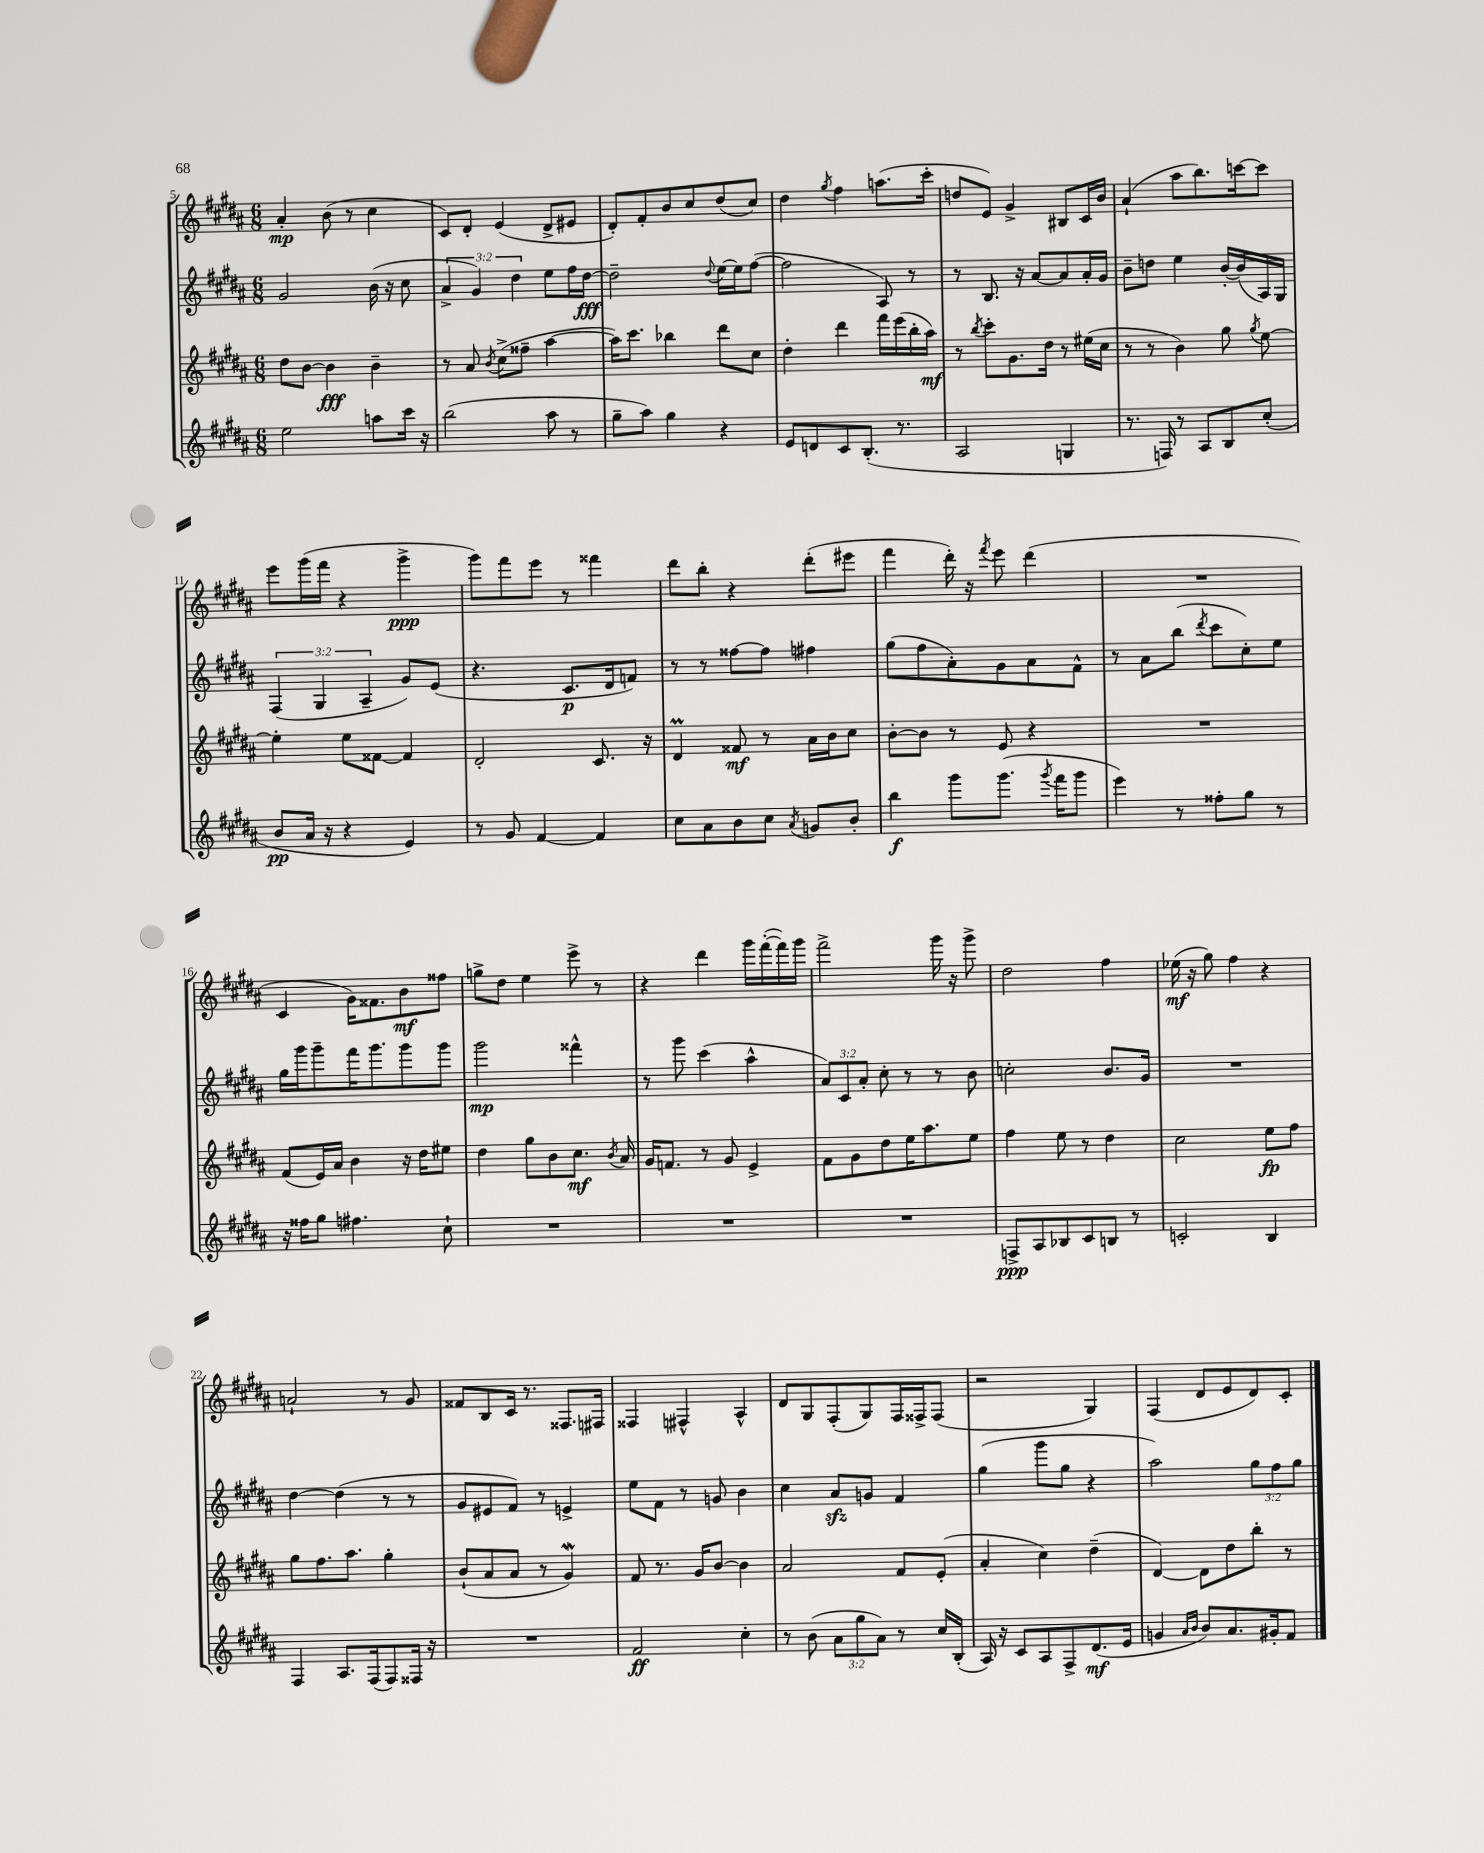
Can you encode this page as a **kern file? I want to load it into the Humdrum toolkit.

**kern	**dynam	**kern	**dynam	**kern	**dynam	**kern	**dynam
*part4	*part4	*part3	*part3	*part2	*part2	*part1	*part1
*staff4	*staff4	*staff3	*staff3	*staff2	*staff2	*staff1	*staff1
*clefG2	*	*clefG2	*	*clefG2	*	*clefG2	*
*k[f#c#g#d#a#]	*	*k[f#c#g#d#a#]	*	*k[f#c#g#d#a#]	*	*k[f#c#g#d#a#]	*
*M6/8	*	*M6/8	*	*M6/8	*	*M6/8	*
=5	=5	=5	=5	=5	=5	=5	=5
2ee\	.	8dd#\L	.	2g#/	.	4a#'/	mp
.	.	[8b\J	.	.	.	.	.
.	.	4b\]	fff	.	.	(8b\	.
.	.	.	.	.	.	8r	.
8aan\L	.	4b~\	.	(16b\	.	4cc#\	.
.	.	.	.	16r	.	.	.
16ccc#\Jk	.	.	.	8cc#\	.	.	.
16r	.	.	.	.	.	.	.
=6	=6	=6	=6	=6	=6	=6	=6
(2bb\	.	8r	.	6a#^/	.	8c#/L)	.
.	.	8a#/	.	.	.	8d#'/J	.
.	.	.	.	6g#/)	.	.	.
.	.	8qb/	.	.	.	.	.
.	.	(8cc#^\L	.	.	.	(4e/	.
.	.	.	.	6dd#\	.	.	.
.	.	8ff##X~\J	.	.	.	.	.
8aa#\	.	[4aa#\	.	8ee\L	.	8d#^/L	.
8r	.	.	.	16ff#\L	.	8e#X/J	.
.	.	.	.	[16dd#\JJ	fff	.	.
=7	=7	=7	=7	=7	=7	=7	=7
8gg#~\L	.	16aa#\KL])	.	2dd#~\]	.	8d#'/L)	.
.	.	8.ccc#\J	.	.	.	.	.
8aa#\J)	.	.	.	.	.	8f#'/	.
4gg#\	.	4bb-X\	.	.	.	8b/	.
.	.	.	.	.	.	8cc#/	.
.	.	.	.	8qqdd#/	.	.	.
4r	.	8ddd#\L	.	[16ee\LL	.	(8dd#/	.
.	.	.	.	16ee\J]	.	.	.
.	.	8cc#\J	.	([8ff#\J	.	8cc#/J)	.
=8	=8	=8	=8	=8	=8	=8	=8
8e/L	.	4dd#'\	.	2ff#\]	.	4dd#\	.
8dn/	.	.	.	.	.	.	.
.	.	.	.	.	.	8qgg#/	.
8c#/	.	4ddd#\	.	.	.	4ff#\	.
(8.B'/J	.	.	.	.	.	.	.
.	.	16fff#\LL	.	8A#/)	.	(8.aan\L	.
8.r	.	(16eee\	.	.	.	.	.
.	.	16bb'\	.	8r	.	.	.
.	.	16aa#\JJ)	mf	.	.	16ccc#'\Jk	.
=9	=9	=9	=9	=9	=9	=9	=9
2A#/	.	8r	.	8r	.	8ddn/L	.
.	.	8qbb/	.	.	.	.	.
.	.	8ccc#'\L	.	8.B/	.	8e/J)	.
.	.	8.g#\	.	.	.	4g#^/	.
.	.	.	.	16r	.	.	.
.	.	.	.	[8a#/L	.	.	.
.	.	16dd#\Jk	.	.	.	.	.
4Gn/	.	8r	.	8a#/]	.	8B#X/L	.
.	.	(16ee#X\LL	.	16a#'/L	.	16c#/L	.
.	.	16cc#\JJ	.	16g#/JJ	.	16b/JJ	.
=10	=10	=10	=10	=10	=10	=10	=10
8.r	.	8r	.	8b~\L	.	(4a#`/	.
.	.	8r	.	8ddn\J	.	.	.
16Fn/)	.	.	.	.	.	.	.
8r	.	4b\)	.	4ee\	.	8aa#\L	.
8A#/L	.	.	.	.	.	8.bb\)	.
8B/	.	8gg#\	.	[16b'/LL	.	.	.
.	.	.	.	(16b/]	.	[16cccn\k	.
.	.	8qgg#/	.	.	.	.	.
(8cc#'/J	.	[8ee\	.	16A#/)	.	8ccc\J]	.
.	.	.	.	16G#/JJ	.	.	.
!!LO:LB:g=z
=11	=11	=11	=11	=11	=11	=11	=11
8b/L	pp	4ee'\]	.	(6F#/	.	8eee\L	.
16a#/Jk	.	.	.	.	.	(16ggg#\L	.
.	.	.	.	6G#/	.	.	.
16r	.	.	.	.	.	16fff#\JJ	.
4r	.	8ee\L	.	.	.	4r	.
.	.	.	.	6A#~/	.	.	.
.	.	[8f##X\J	.	.	.	.	.
4e/)	.	4f##/]	.	8g#/L)	.	4ggg#^\	ppp
.	.	.	.	(8e/J	.	.	.
=12	=12	=12	=12	=12	=12	=12	=12
8r	.	2d#'/	.	4.r	.	8ggg#\L)	.
8g#/	.	.	.	.	.	8fff#\	.
[4f#/	.	.	.	.	.	8eee\J	.
.	.	.	.	8.c#/L	p	8r	.
4f#/]	.	8.c#/	.	.	.	4fff##X\	.
.	.	.	.	16d#/k	.	.	.
.	.	.	.	8fn/J)	.	.	.
.	.	16r	.	.	.	.	.
=13	=13	=13	=13	=13	=13	=13	=13
8cc#\L	.	4d#m/	.	8r	.	8ddd#\L	.
8a#\	.	.	.	8r	.	8bb'\J	.
8b\	.	8f##X/	mf	[8ff##X\L	.	4r	.
8cc#\J	.	8r	.	8ff##\J]	.	.	.
8qa#/	.	.	.	.	.	.	.
8gn/L	.	16a#\LL	.	4ff#X\	.	(8ddd#'\L	.
.	.	16b\J	.	.	.	.	.
8b'/J	.	8cc#\J	.	.	.	8eee#X\J	.
=14	=14	=14	=14	=14	=14	=14	=14
4bb\	f	[8b'\L	.	(8gg#\L	.	4fff#\	.
.	.	8b\J]	.	8ff#\	.	.	.
8ggg#\L	.	8r	.	8a#'\)	.	16ddd#'\)	.
.	.	.	.	.	.	16r	.
.	.	.	.	.	.	8qfff#/	.
(8.ggg#\J	.	8e/	.	8g#\	.	8eee\	.
.	.	4r	.	8a#\	.	(4ddd#\	.
8qggg#/	.	.	.	.	.	.	.
16fff#\KL	.	.	.	.	.	.	.
8ggg#\J	.	.	.	8f#^^\J	.	.	.
=15	=15	=15	=15	=15	=15	=15	=15
4eee\)	.	2.r	.	8r	.	2.r	.
.	.	.	.	8a#\L	.	.	.
8r	.	.	.	(8bb\J	.	.	.
.	.	.	.	8qddd#/	.	.	.
8ff##X'\L	.	.	.	8ccc#\L	.	.	.
8gg#\J	.	.	.	8cc#'\)	.	.	.
8r	.	.	.	8ee\J	.	.	.
!!LO:LB:g=z
=16	=16	=16	=16	=16	=16	=16	=16
16r	.	(8f#/L	.	16gg#\LL	.	4c#/	.
16ff##X\KL	.	.	.	16ggg#\J	.	.	.
8gg#\J	.	16e/L)	.	8ggg#~\	.	.	.
.	.	16a#/JJ	.	.	.	.	.
4.ff#X\	.	4b\	.	16fff#\K	.	16g#\KL)	.
.	.	.	.	8.ggg#\	.	8.f##X\	.
.	.	16r	.	8ggg#\	.	8b\	mf
.	.	16dd#\KL	.	.	.	.	.
8cc#`\	.	8ee#X\J	.	8ggg#\J	.	8ff##X\J	.
=17	=17	=17	=17	=17	=17	=17	=17
2.r	.	4dd#\	.	2ggg#\	mp	8ggn^\L	.
.	.	.	.	.	.	8dd#\J	.
.	.	8gg#\L	.	.	.	4ee\	.
.	.	8b\	.	.	.	.	.
.	.	8.cc#\J	mf	4fff##X^^\	.	8eee^\	.
.	.	.	.	.	.	8r	.
.	.	8qb/	.	.	.	.	.
.	.	16a#/	.	.	.	.	.
=18	=18	=18	=18	=18	=18	=18	=18
2.r	.	16g#/KL	.	8r	.	4r	.
.	.	8.fn/J	.	.	.	.	.
.	.	.	.	8ggg#\	.	.	.
.	.	8r	.	(4ccc#\	.	4ddd#\	.
.	.	8g#/	.	.	.	.	.
.	.	4e^/	.	4aa#^^\	.	16ggg#\LL	.
.	.	.	.	.	.	([16fff#'\	.
.	.	.	.	.	.	16fff#\])	.
.	.	.	.	.	.	16ggg#\JJ	.
=19	=19	=19	=19	=19	=19	=19	=19
2.r	.	8f#\L	.	12a#/L)	.	2fff#^\	.
.	.	.	.	12c#/	.	.	.
.	.	8g#\	.	.	.	.	.
.	.	.	.	12a#'/J	.	.	.
.	.	8dd#\	.	8cc#'\	.	.	.
.	.	16ee\K	.	8r	.	.	.
.	.	8.aa#\	.	.	.	.	.
.	.	.	.	8r	.	16ggg#\	.
.	.	.	.	.	.	16r	.
.	.	8ee\J	.	8b\	.	8ggg#^\	.
=20	=20	=20	=20	=20	=20	=20	=20
8Fn^/L	ppp	4ff#\	.	2ccn'\	.	2dd#\	.
8A#/	.	.	.	.	.	.	.
8B-X/	.	8ee\	.	.	.	.	.
8c#/	.	8r	.	.	.	.	.
8Bn/J	.	4dd#\	.	8.b/L	.	4ff#\	.
8r	.	.	.	.	.	.	.
.	.	.	.	16g#/Jk	.	.	.
=21	=21	=21	=21	=21	=21	=21	=21
2cn'/	.	2cc#\	.	2.r	.	(16ee-X\	mf
.	.	.	.	.	.	16r	.
.	.	.	.	.	.	8gg#\)	.
.	.	.	.	.	.	4ff#\	.
4B/	.	8ee\L	fp	.	.	4r	.
.	.	8ff#\J	.	.	.	.	.
!!LO:LB:g=z
=22	=22	=22	=22	=22	=22	=22	=22
4F#/	.	8gg#\L	.	[4dd#\	.	2an`/	.
.	.	8.ff#\	.	.	.	.	.
8.A#/L	.	.	.	(4dd#\]	.	.	.
.	.	8.aa#\J	.	.	.	.	.
(16F#/k	.	.	.	.	.	.	.
8F#/)	.	4gg#'\	.	8r	.	8r	.
16F##X/Jk	.	.	.	8r	.	8g#/	.
16r	.	.	.	.	.	.	.
=23	=23	=23	=23	=23	=23	=23	=23
2.r	.	(8b`/L	.	8g#/L	.	8f##X/L	.
.	.	8a#/	.	8e#X/	.	8B/	.
.	.	8a#/J	.	8f#/J)	.	16c#/Jk	.
.	.	.	.	.	.	8.r	.
.	.	8r	.	8r	.	.	.
.	.	4g#W/)	.	4en^/	.	8.F##X/L	.
.	.	.	.	.	.	16F#X/Jk	.
=24	=24	=24	=24	=24	=24	=24	=24
2f#/	ff	8f#/	.	8ee\L	.	4F##X/	.
.	.	8.r	.	8f#\J	.	.	.
.	.	.	.	8r	.	4F#X^^/	.
.	.	16g#/KL	.	.	.	.	.
.	.	[8b/J	.	8gn/	.	.	.
4cc#'\	.	4b\]	.	4b\	.	4A#^^/	.
=25	=25	=25	=25	=25	=25	=25	=25
8r	.	2a#/	.	4cc#\	.	8d#/L	.
(8b\	.	.	.	.	.	8G#/	.
12a#\L	.	.	.	8a#zz/L	.	(8F#'/	.
12gg#\	.	.	.	.	.	.	.
.	.	.	.	8gn/J	.	8G#/)	.
12a#\J)	.	.	.	.	.	.	.
8r	.	8f#/L	.	4f#/	.	16F#/L	.
.	.	.	.	.	.	16F##X^/J	.
16cc#/LL	.	(8e'/J	.	.	.	(8F##/J	.
(16B'/JJ	.	.	.	.	.	.	.
=26	=26	=26	=26	=26	=26	=26	=26
16A#/)	.	4a#'/	.	(4gg#\	.	2r	.
16r	.	.	.	.	.	.	.
8c#/L	.	.	.	.	.	.	.
8A#/	.	4cc#\)	.	8ggg#\L	.	.	.
8F#^/	.	.	.	8gg#\J	.	.	.
(8.d#/	mf	(4dd#~\	.	4r	.	4G#/)	.
16e/Jk	.	.	.	.	.	.	.
=27	=27	=27	=27	=27	=27	=27	=27
4gn/	.	[4d#/)	.	2aa#\)	.	(4F#/	.
16qqa#/LL	.	.	.	.	.	.	.
16qqb/JJ	.	.	.	.	.	.	.
8b/L)	.	8d#\L]	.	.	.	8d#/L	.
8.a#/	.	8dd#\	.	.	.	8e/	.
.	.	8bb'\J	.	12gg#\L	.	8d#/)	.
16g#X'/k	.	.	.	.	.	.	.
.	.	.	.	12ff#\	.	.	.
8f#/J	.	8r	.	.	.	8c#'/J	.
.	.	.	.	12gg#\J	.	.	.
==	==	==	==	==	==	==	==
*-	*-	*-	*-	*-	*-	*-	*-
